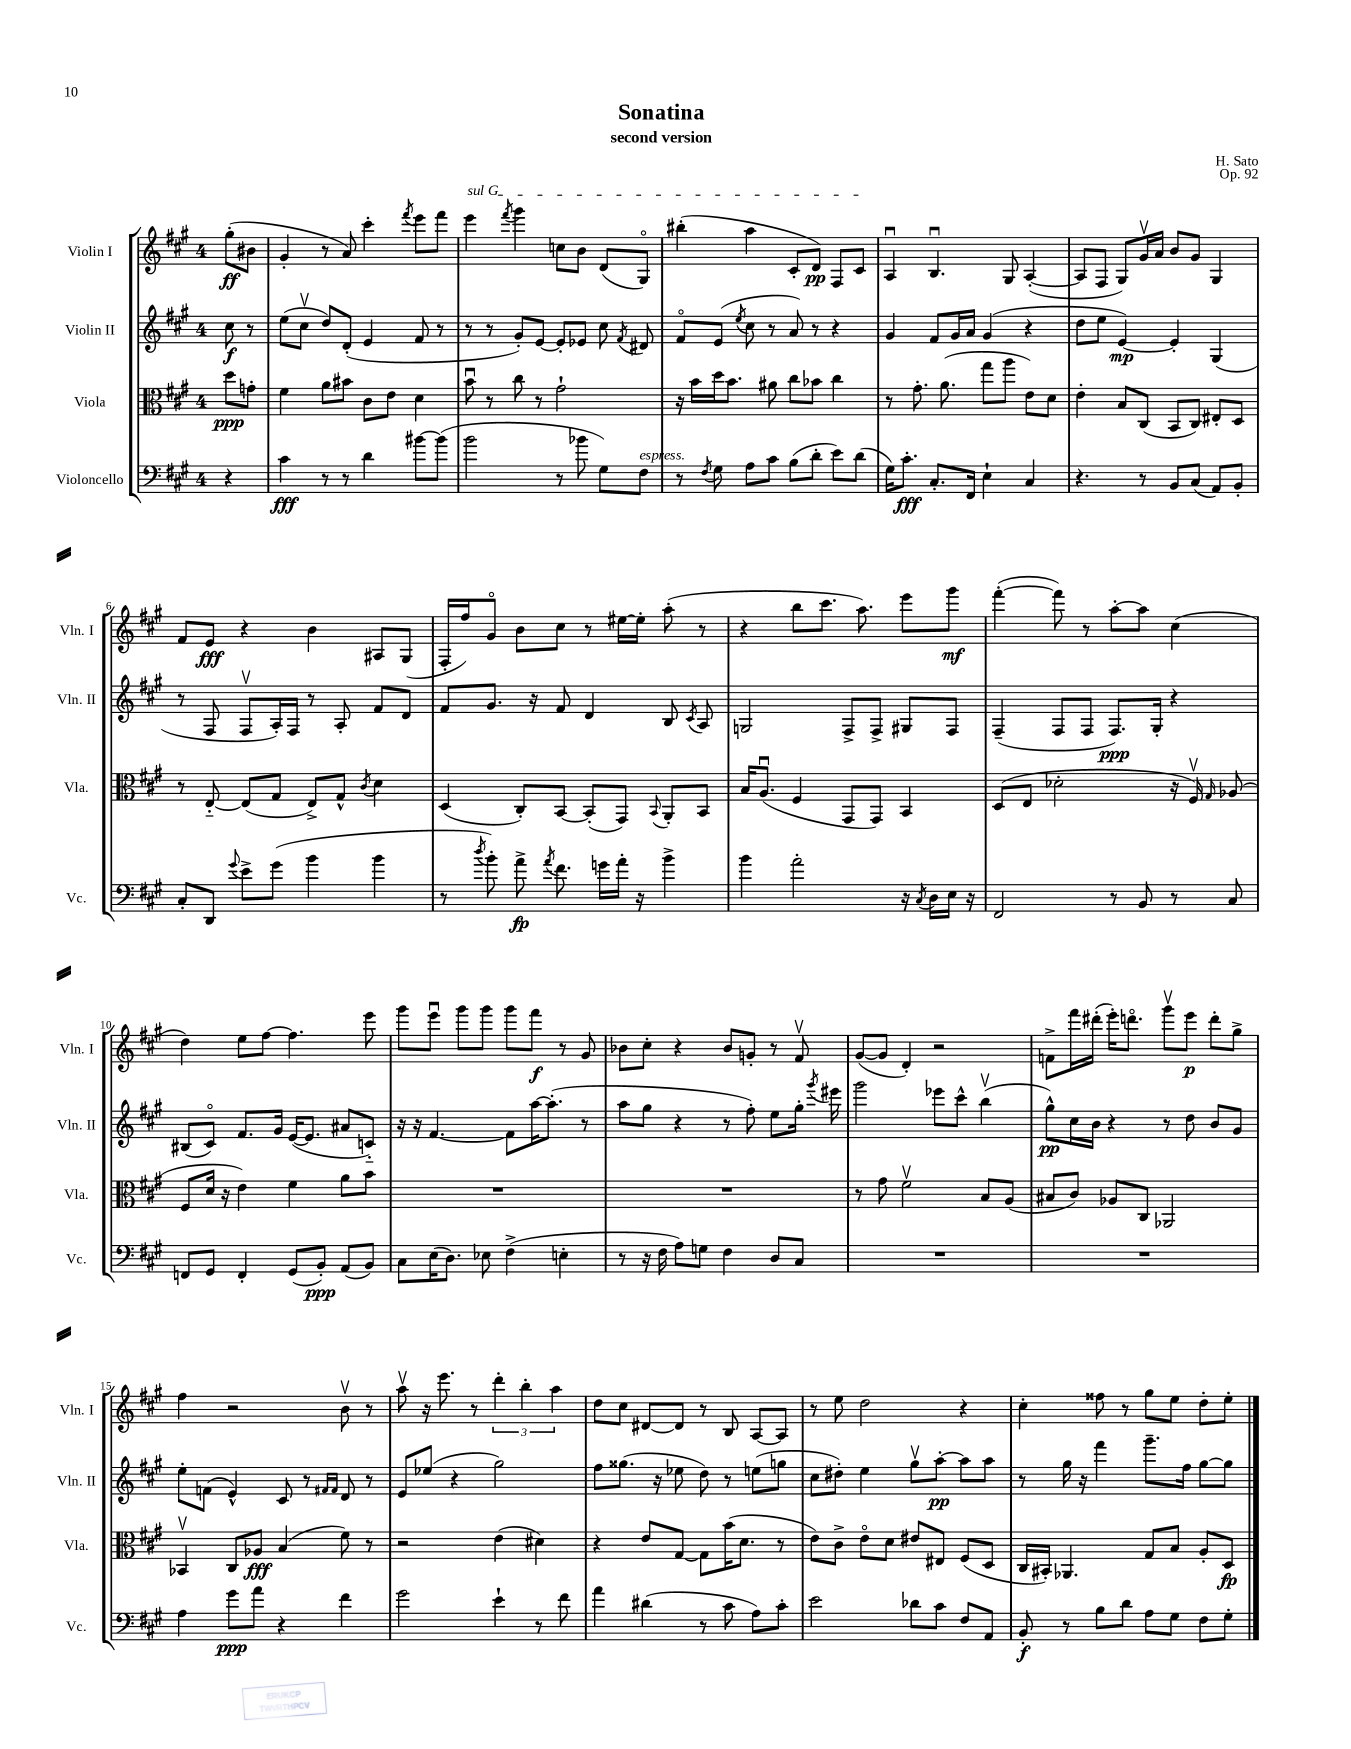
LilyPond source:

\header { title = "Sonatina" composer = "H. Sato" subtitle = "second version" opus = "Op. 92" }
<<
\new StaffGroup <<
\new Staff = "s0" \with { instrumentName = "Violin I" shortInstrumentName = "Vln. I" } {
    \clef treble \key a \major \once \override Staff.TimeSignature.style = #'single-digit \time 4/4 \partial 4
    \autoBeamOff gis''8[-.\ff( bis'8] |
    gis'4-. r8 a'8) cis'''4-. \acciaccatura { fis'''8 } e'''8[ fis'''8] |
    \once \override TextSpanner.bound-details.left.text = \markup { \italic "sul G" } e'''4\startTextSpan \acciaccatura { fis'''8 } gis'''4 c''8[ b'8] d'8[( gis8]\flageolet) |
    bis''4-.( a''4 cis'8[-. d'8]\pp) fis8[ cis'8]\stopTextSpan |
    a4\downbow b4.\downbow gis8 a4~-.( |
    a8[ fis8] gis8[) gis'16\upbow a'16] b'8[ gis'8] gis4 |
    fis'8[ e'8]\fff r4 b'4 ais8[ gis8]( |
    fis16[-. fis''16) gis'8]\flageolet b'8[ cis''8] r8 eis''16[~ eis''16]-. a''8-.( r8 |
    r4 b''8[ cis'''8.] a''8.) e'''8[ gis'''8]\mf |
    fis'''4~-.( fis'''8) r8 a''8[~-. a''8] cis''4( |
    d''4) e''8[ fis''8]~ fis''4. e'''8 |
    gis'''8[ e'''8]\downbow gis'''8[ gis'''8] gis'''8[ fis'''8]\f r8 gis'8 |
    bes'8[ cis''8]-. r4 bes'8[ g'8]-. r8 fis'8\upbow |
    gis'8[~( gis'8] d'4-.) r2 |
    f'8[-> fis'''16 dis'''16]-.( e'''16[-.) d'''8.]\flageolet gis'''8[\upbow e'''8]\p d'''8[-. gis''8]-> |
    fis''4 r2 b'8\upbow r8 |
    a''8\upbow r16 e'''8. r8 \tuplet 3/2 { d'''4-. b''4-. a''4 } |
    d''8[ cis''8] dis'8[~ dis'8] r8 b8 a8[~ a8] |
    r8 e''8 d''2 r4 |
    cis''4-. fisis''8 r8 gis''8[ e''8] d''8[-. e''8]-. \bar "|." |
}
\new Staff = "s1" \with { instrumentName = "Violin II" shortInstrumentName = "Vln. II" } {
    \clef treble \key a \major \once \override Staff.TimeSignature.style = #'single-digit \time 4/4 \partial 4
    \autoBeamOff cis''8\f r8 |
    e''8[( cis''8]\upbow d''8[) d'8]-.( e'4 fis'8 r8 |
    r8 r8 gis'8[-.) e'8]~ e'8[-. ees'8] cis''8 \acciaccatura { fis'8 } dis'8 |
    fis'8[\flageolet e'8]( \acciaccatura { e''8 } cis''8 r8 a'8) r8 r4 |
    gis'4 fis'8[ gis'16 a'16] gis'4( r4 |
    d''8[ e''8] e'4~\mp) e'4-. gis4( |
    r8 fis8 fis8[\upbow a16-.) fis16] r8 a8-. fis'8[ d'8] |
    fis'8[ gis'8.] r16 fis'8 d'4 b8 \acciaccatura { cis'8 } a8 |
    g2 fis8[-> fis8]-> gis8[ fis8] |
    fis4--( fis8[ fis8] fis8.[\ppp) gis16]-. r4 |
    bis8[( cis'8]\flageolet) fis'8.[ gis'16] e'16[~( e'8.] ais'8[ c'8]-_) |
    r16 r16 fis'4.~ fis'8[ a''16~ a''8.]-.( r8 |
    a''8[ gis''8] r4 r8 fis''8-.) e''8[ gis''16]-. \acciaccatura { gis'''8 } eis'''16 |
    gis'''2 ees'''8[ cis'''8]-^ b''4\upbow( |
    gis''8[-^\pp) cis''16 b'16] r4 r8 d''8 b'8[ gis'8] |
    e''8[-. f'8]( e'4-^) cis'8 r8 \grace { fis'16[ fis'16] } d'8 r8 |
    e'8[ ees''8]( r4 gis''2) |
    fis''8[ gisis''8.]( r16 ees''8 d''8) r8 e''8[( g''8] |
    cis''8[ dis''8]-.) e''4 gis''8[\upbow a''8]~-.\pp a''8[ a''8] |
    r8 gis''16 r16 fis'''4 gis'''8.[-- fis''16] gis''8[~ gis''8] \bar "|." |
}
\new Staff = "s2" \with { instrumentName = "Viola" shortInstrumentName = "Vla." } {
    \clef alto \key a \major \once \override Staff.TimeSignature.style = #'single-digit \time 4/4 \partial 4
    \autoBeamOff d''8[\ppp g'8]-. |
    fis'4 a'8[ bis'8] cis'8[ e'8] d'4 |
    b'8\downbow r8 cis''8 r8 gis'2-! |
    r16 b'16[ d''16 b'8.] ais'8 cis''8[ bes'8] cis''4 |
    r8 gis'8.-. a'8.( gis''8[ a''8] e'8[) d'8] |
    e'4-. b8[ cis8]( b,8[ cis8]) eis8[-. d8] |
    r8 e8~-_ e8[( gis8] e8[->) gis8]-^ \acciaccatura { cis'8 } d'4 |
    d4( cis8[-.) b,8]~ b,8[-.( gis,8]) \appoggiatura { b,8 } a,8[-. b,8] |
    b16[ a8.]\downbow( fis4 gis,8[ gis,8]) b,4 |
    d8[( e8] des'2-. r16 fis16\upbow) \grace { gis16 } aes8( |
    fis8[ d'16] r16 e'4) fis'4 a'8[ b'8] |
    R1 |
    R1 |
    r8 gis'8 fis'2\upbow b8[ a8]( |
    bis8[ cis'8]) aes8[ cis8] aes,2 |
    bes,4\upbow cis8[ aes8]\fff b4( fis'8) r8 |
    r2 e'4( dis'4) |
    r4 e'8[ gis8]~ gis8[ b'16( d'8.] r8 |
    e'8[) cis'8]-> e'8[\flageolet d'8] eis'8[ eis8] fis8[( d8] |
    cis16[ bis,16]-.) aes,4. gis8[ b8] a8[-. d8]\fp \bar "|." |
}
\new Staff = "s3" \with { instrumentName = "Violoncello" shortInstrumentName = "Vc." } {
    \clef bass \key a \major \once \override Staff.TimeSignature.style = #'single-digit \time 4/4 \partial 4
    \autoBeamOff r4 |
    cis'4\fff r8 r8 d'4 bis'8[~ bis'8]( |
    b'2 r8 bes'8 gis8[) fis8]^\markup { \italic "espress." } |
    r8 \acciaccatura { fis8 } gis8 a8[ cis'8] b8[( d'8]-. e'8[) d'8]( |
    gis16[) cis'8.]-.\fff cis8.[-. fis,16] e4-! cis4 |
    r4. r8 b,8[ cis8]( a,8[) b,8]-. |
    cis8[-. d,8] \appoggiatura { gis'8 } e'8[-> gis'8]( b'4 b'4 |
    r8 \acciaccatura { d''8 } b'8-.) a'8->\fp \acciaccatura { a'8 } fis'8. g'16[ a'16]-. r16 b'4-> |
    b'4 a'2-. r16 \acciaccatura { cis8 } d16[ e16] r16 |
    fis,2 r8 b,8 r8 cis8 |
    f,8[ gis,8] f,4-. gis,8[( b,8]-.\ppp) a,8[( b,8]) |
    cis8[ e16( d8.]) ees8 fis4->( e4-. |
    r8 r16 fis16 a8[) g8] fis4 d8[ cis8] |
    R1 |
    R1 |
    a4 gis'8[\ppp a'8] r4 fis'4 |
    gis'2 e'4-! r8 fis'8 |
    a'4 dis'4( r8 cis'8 a8[) cis'8]-. |
    e'2 des'8[ cis'8] fis8[ a,8] |
    b,8-.\f r8 b8[ d'8] a8[ gis8] fis8[ gis8]-. \bar "|." |
}
>>
>>
